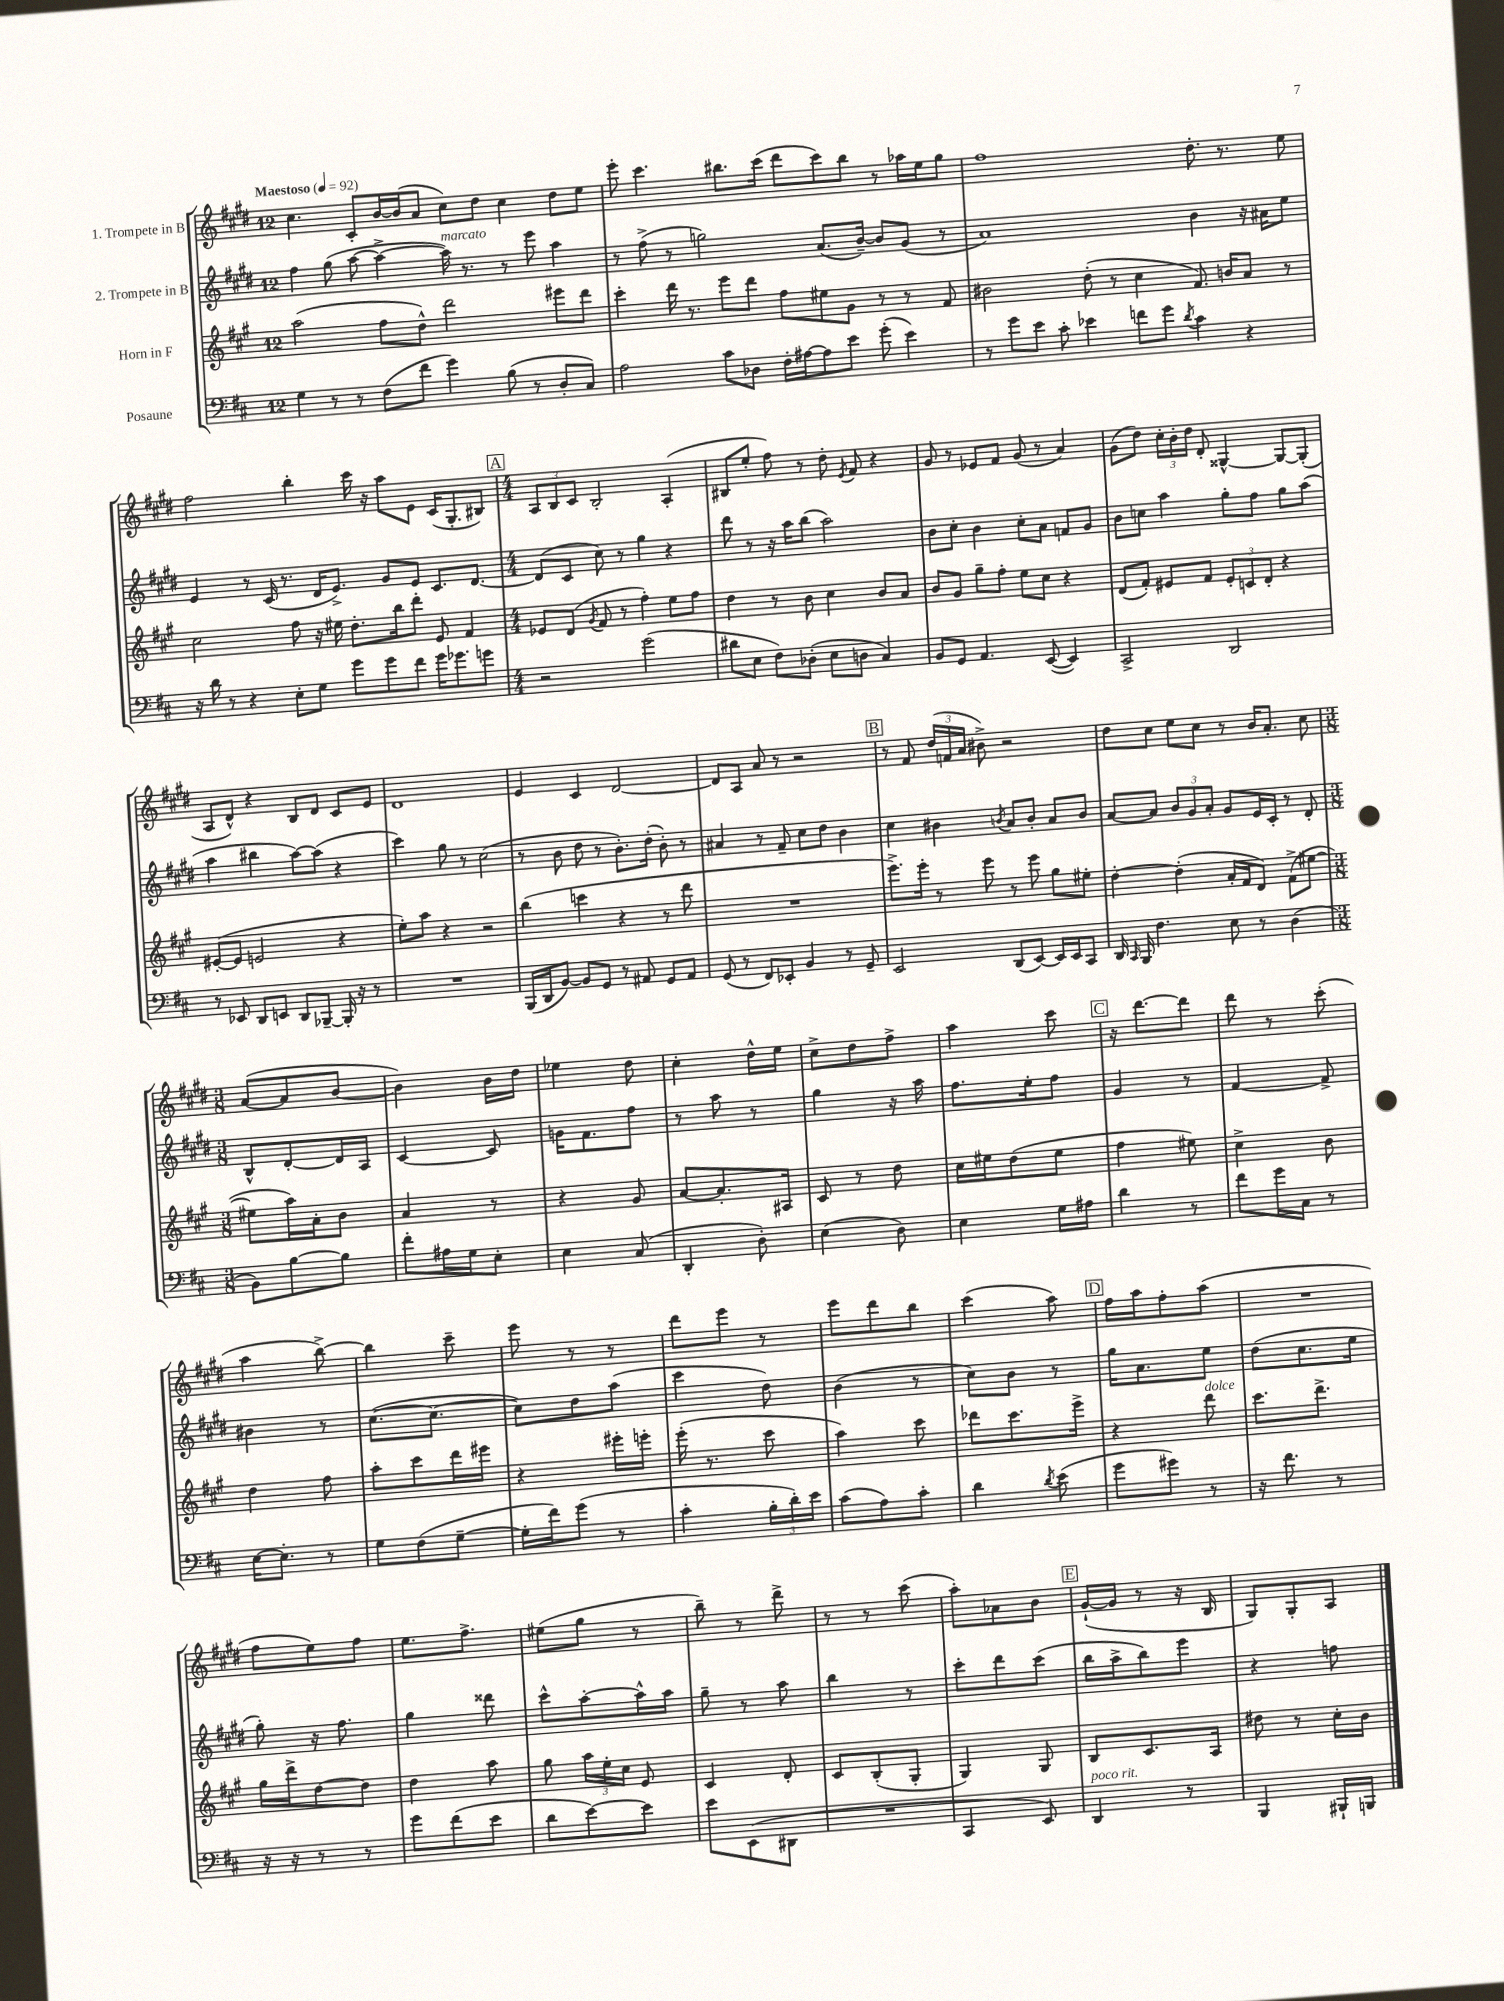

**kern	**kern	**kern	**kern
*part4	*part3	*part2	*part1
*staff4	*staff3	*staff2	*staff1
*I"Posaune	*I"Horn in F	*I"2. Trompete in B	*I"1. Trompete in B
*clefF4	*clefG2	*clefG2	*clefG2
*k[f#c#]	*k[f#c#g#]	*k[f#c#g#d#]	*k[f#c#g#d#]
*M12/8	*M12/8	*M12/8	*M12/8
*MM92	*MM92	*MM92	*MM92
=1	=1	=1	=1
!	!	!	!LO:TX:a:B:t=Maestoso
4G\	(2aa\	4ff#\	4.cc#\
8r	.	(8gg#\	.
8r	.	[8aa\	8c#'/L
(8F#\L	8ff#\L	4aa^\_	[16b/L
.	.	.	(16b/J]
8f#\J	8dd^^\J)	.	8a/J
!	!	!LO:TX:a:i:t=marcato	!
4g\)	2ddd\	16aa\])	8cc#\L)
.	.	8.r	.
.	.	.	8dd#\J
(8B\	.	8r	4cc#\
8r	.	8eee\	.
8D'/L	8eee#X\L	4aa\	8dd#\L
8C#/J)	8ddd\J	.	8ee\J
=2	=2	=2	=2
2A\	4ccc#'\	8r	8eee'\
.	.	(8ff#^\	4.ccc#\
.	16ddd\	8r	.
.	8.r	.	.
.	.	2ggn\)	.
8c#\L	8eee\L	.	8.bb#X\L
8D-X\J	8ddd\J	.	.
.	.	.	(16ccc#\Jk
16F#'\LL	8ff#\L	.	8ddd#\L
[16A#X\J	.	.	.
8A#\]	8ee#X\	(8.a/L	8ccc#\)
8e\J	8g#\J	.	8bb#\J
.	.	[16b~/Jk)	.
(8g'\	8r	8b/L]	8r
4e\)	8r	(8g#/J	16aa-X\LL
.	.	.	16ee\J
.	8f#/	8r	8gg#\J
=3	=3	=3	=3
8r	2b#X\	1a)	1ff#
8g\L	.	.	.
8e\J	.	.	.
8c#'\	.	.	.
4e-X\	(8dd'\	.	.
.	8r	.	.
8fn\L	4cc#\	.	.
8g\J	.	.	.
8qd/	.	.	.
4c#\	8.f#/)	4b\	8.dd#'\
.	16bn/KL	.	8.r
4r	8a/J	16r	.
.	.	16a#X\KL	.
.	8r	8ee\J	8ee\
!!LO:LB:g=z
=4	=4	=4	=4
16r	2cc#\	4e/	2ff#\
16d\	.	.	.
8r	.	.	.
4r	.	8r	.
.	.	(16c#/	.
.	.	8.r	.
8E'\L	8ff#\	.	4bb'\
8G\J	16r	16d#/KL	.
.	16ee#X\	8.e^/J)	.
8g\L	8.dd'\L	.	16ccc#\
.	.	.	16r
8g\	.	8g#/L	8aa\L
.	16bb\k	.	.
8f#\J	8ddd'\J	8e/J	8e\J
16g\KL	8e/	8.c#/L	(16c#/KL
8.g-X\	.	.	8.G#'/
.	4f#/	.	.
.	.	[8.d#/J	.
8gn\J	.	.	8B#X/J)
!!LO:REH:place=s1:t=A
=5	=5	=5	=5
*M4/4	*M4/4	*M4/4	*M4/4
2r	8e-X/L	(8d#/L]	12A/L
.	.	.	12B/
.	(8d/J	8c#/J	.
.	.	.	12c#/J
.	8qg#/	.	.
.	8f#/	8cc#\)	2B'/
.	8r	8r	.
(2g\	4ff#'\)	4gg#\	.
.	8ee\L	4r	(4A'/
.	8ff#\J	.	.
=6	=6	=6	=6
8d#X\L	4dd\	8ddd#\	8B#X/L
8E\J	.	8r	8ee'/J
8F#\L)	8r	16r	8ff#\)
.	.	16aa\KL	.
(8D-X'\J	8b\	(8bb\J	8r
8E\L	4cc#\	2aa\)	8dd#'\
.	.	.	8qe/
8Dn\J	.	.	8f#/
4C#/)	8b/L	.	4r
.	8a/J	.	.
=7	=7	=7	=7
8BB/L	8b/L	8b\L	8g#/
8GG/J	8g#/J	8cc#'\J	8r
4.AA/	8gg#~\L	4b\	8e-X/L
.	8ff#'\J	.	8f#/J
.	8ee\L	8cc#'\L	(8g#/
([8EE/	8cc#\J	8a\J	8r
4EE/])	4r	8fn/L	4a/)
.	.	8g#/J	.
=8	=8	=8	=8
2CC#^/	(8d/L	8b\L	(8g#\L
.	8f#'/J)	8ccn\J	8dd#\J)
.	8e#X/L	4aa\	24cc#'\LL
.	.	.	24b'\
.	.	.	24dd#\JJ
.	8f#/J	.	8d#'/
2DD/	12e#'/L	8gg#'\L	[4G##X^^/
.	12cn/	.	.
.	.	8ff#\J	.
.	12d'/J	.	.
.	4r	8gg#\L	8G##/L_
.	.	(8aa\J	(8G##'/J]
!!LO:LB:g=z
=9	=9	=9	=9
8r	([8e#X'/L	4aa\	8A/L
8EE-X/	8e#/J]	.	8d#^^/J)
8DD/L	2en/	4bb#X\	4r
8EEn/J	.	.	.
8DD/L	.	[8aa\L)	8B/L
[8BBB-X~/J	.	(8aa\J]	8d#/J
16BBB-'/]	4r	4r	8c#/L
16r	.	.	.
8r	.	.	8e/J
=10	=10	=10	=10
1r	8ee'\L)	4ccc#\)	1d#
.	8aa\J	.	.
.	4r	8gg#\	.
.	.	8r	.
.	2r	(2cc#\	.
=11	=11	=11	=11
(16BBB/LL	(4bb\	8r	4e/
16DD/J	.	.	.
[8BB/J)	.	8b\	.
8BB/L]	4cccn\	8dd#\	4c#/
8GG/J	.	8r	.
8r	4r	8.b'\L)	[2d#/
8AA#X/	.	.	.
.	.	(16dd#'\Jk	.
8GG/L	8r	8b'\)	.
8AA#/J	8ddd\	8r	.
=12	=12	=12	=12
(8GG/	1r	4a#X/	8d#/L]
8r	.	.	8A/J
8FF#/L)	.	8r	8a/
8EE-X'/J	.	8f#~/	8r
4BB/	.	8cc#\L	2r
.	.	8dd#\J	.
8r	.	4b\	.
8GG~/	.	.	.
!!LO:REH:place=s1:t=B
=13	=13	=13	=13
2EE/	8.eee^\L)	4cc#\	8r
.	.	.	8f#/
.	16eee'\Jk	.	.
.	8r	4b#X\	(24dd#/LL
.	.	.	24fn/
.	.	.	24a/JJ
.	8eee\	.	8b#X^\)
.	.	8qbn/	.
(8DD/L	8r	8a/L	2r
[8EE/J)	8eee\	8b'/J	.
16EE/LL]	8gg#\L	8a/L	.
16EE/J	.	.	.
8CC#/J	8ee#X'\J	8b/J	.
=14	=14	=14	=14
16DD/	[4dd'\	[8a/L	8dd#\L
16qqCC#/	.	.	.
16BBB/	.	.	.
4.F#\	.	8a/J]	8cc#\J
.	(4dd'\]	12b/L	8ee\L
.	.	12g#/	.
.	.	.	8cc#\J
.	.	12a'/J	.
8E\	16a'/LL	8g#/L	8r
.	16f#/J	.	.
8r	8d/J)	16e/L	16b/KL
.	.	16c#'/JJ	8.a'/J
(4D\	(8f#^\L	8r	.
.	[8ee#X\J	8d#'/	8cc#\
!!LO:LB:g=z
=15	=15	=15	=15
*M3/8	*M3/8	*M3/8	*M3/8
8BB\L)	8ee#X\L]	8B^^/L	([8a/L
[8B\	16aa\L)	[8d#'/	8a/]
.	16a'\J	.	.
8B\J]	8b\J	16d#/L]	[8b/J
.	.	16A/JJ	.
=16	=16	=16	=16
8f#'\L	4a/	[4c#/	4b\])
16A#X\L	.	.	.
16G\J	.	.	.
8E'\J	8r	8c#/]	16b\LL
.	.	.	16dd#\JJ
=17	=17	=17	=17
4E\	4r	16gn\KL	4ee-X\
.	.	8.f#\	.
(8C#/	8g#/	8ff#\J	8dd#\
=18	=18	=18	=18
4DD'/	[8a/L	8r	4cc#'\
.	8.a'/]	8aa\	.
8D'\)	.	8r	16dd#^^\LL
.	16A#X/Jk	.	16ee\JJ
=19	=19	=19	=19
(4E\	8c#/	4gg#\	8cc#^\L
.	8r	.	8dd#\
8D\)	8dd\	16r	8ff#^\J
.	.	16aa\	.
=20	=20	=20	=20
4E\	16cc#\LL	8.ff#\L	4aa\
.	16ee#X\J	.	.
.	(8dd\	.	.
.	.	16ee'\k	.
16G\LL	8ee#\J	8ff#\J	8ccc#\
16A#X\JJ	.	.	.
!!LO:REH:place=s1:t=C
=21	=21	=21	=21
4d\	4ff#\	4g#/	16r
.	.	.	[8.ddd#\L
8r	8ee#X\)	8r	8ddd#\J]
=22	=22	=22	=22
8f#\L	4cc#^\	[4f#/	8ddd#\
16g\L	.	.	8r
16C#\JJ	.	.	.
8r	8b\	8f#^/]	(8ccc#'\
!!LO:LB:g=z
=23	=23	=23	=23
[16E\KL	4dd\	4b#X\	4aa\
8.E'\J]	.	.	.
8r	8ff#\	8r	[8bb^\)
=24	=24	=24	=24
8G\L	8aa'\L	([8.cc#\L	4bb\]
(8F#\	8ccc#\	.	.
.	.	8.cc#\J_	.
[8G~\J	16ddd\L	.	8ccc#~\
.	16eee#X\JJ	.	.
=25	=25	=25	=25
16G'\LL]	4r	8cc#\L])	8eee\
16f#\J)	.	.	.
(8g\J	.	8dd#\	8r
8r	16eee#X'\LL	(8aa\J	8r
.	16eeen'\JJ	.	.
=26	=26	=26	=26
4c#'\	(16eee'\	4ccc#\	8ddd#\L
.	8.r	.	.
.	.	.	8eee\J
24B'\LL	8ccc#\	8dd#\)	8r
24d'\)	.	.	.
24e\JJ	.	.	.
=27	=27	=27	=27
(8c#\L	4aa\)	(4b\	8eee\L
8A\)	.	.	8ddd#\
8c#'\J	8ccc#\	8r	8bb\J
=28	=28	=28	=28
4d\	8ddd-X\L	8cc#\L)	(4ccc#\
.	8.ccc#\	8b\J	.
8qd/	.	.	.
(8e\	.	8r	8aa\)
.	16eee^\Jk	.	.
!!LO:REH:place=s1:t=D
=29	=29	=29	=29
8g\L	4r	16gg#\KL	16ff#\LL
.	.	8.a\	16aa\J
8g#X\J)	.	.	8ff#'\
!	!LO:TX:a:i:t=dolce	!	!
8r	8ddd\	8ee\J	(8aa\J
=30	=30	=30	=30
16r	8.ccc#\L	(8dd#\L	4.r
8.f#\	.	.	.
.	.	8.cc#\	.
.	8.ddd^\J	.	.
8r	.	.	.
.	.	16ee\Jk	.
!!LO:LB:g=z
=31	=31	=31	=31
16r	16gg#\LL	8gg#'\)	8ff#\L
16r	16ddd^\J	.	.
8r	[8dd\	16r	8ee\)
.	.	8.ff#\	.
8r	8dd\J]	.	8ff#\J
=32	=32	=32	=32
8g\L	4dd\	4gg#\	8.ee\L
(8f#\	.	.	.
.	.	.	8.ff#^\J
8e\J	8aa\	8ddd##X\	.
=33	=33	=33	=33
8d\L	8gg#\	8ccc#^^\L	(8ee#X\L
[8e\)	24aa\LL	[8aa'\	8gg#\J
.	24ee'\	.	.
.	24cc#\JJ	.	.
8e\J]	8e/	16aa^^\L]	8r
.	.	16aa\JJ	.
=34	=34	=34	=34
8e\L	4c#/	8gg#~\	8bb~\)
(8EE\	.	8r	8r
8DD#X\J	8d'/	8aa\	8ddd#^\
=35	=35	=35	=35
4.r	8c#/L	4bb\	8r
.	(8B'/	.	8r
.	8G#'/J	8r	(8ccc#\
=36	=36	=36	=36
4CC#/	4G#/)	8ccc#'\L	8aa'\L)
.	.	8ddd#\	8a-X\
8EE/)	8G#/	(8ccc#\J	8b\J
!!LO:REH:place=s1:t=E
=37	=37	=37	=37
!LO:TX:a:i:t=poco rit.	!	!	!
4DD/	8B/L	16bb\LL	([16g#`/LL
.	.	16aa^\J	16g#/JJ]
.	8.c#/	8bb\)	8r
8r	.	8eee\J	16r
.	16A/Jk	.	16B/
=38	=38	=38	=38
4BBB/	8dd#X\	4r	8G#/L)
.	8r	.	8G#'/
16BBB#X`/LL	16cc#'\LL	8ffn\	8A/J
16BBBn/JJ	16b\JJ	.	.
==	==	==	==
*-	*-	*-	*-
